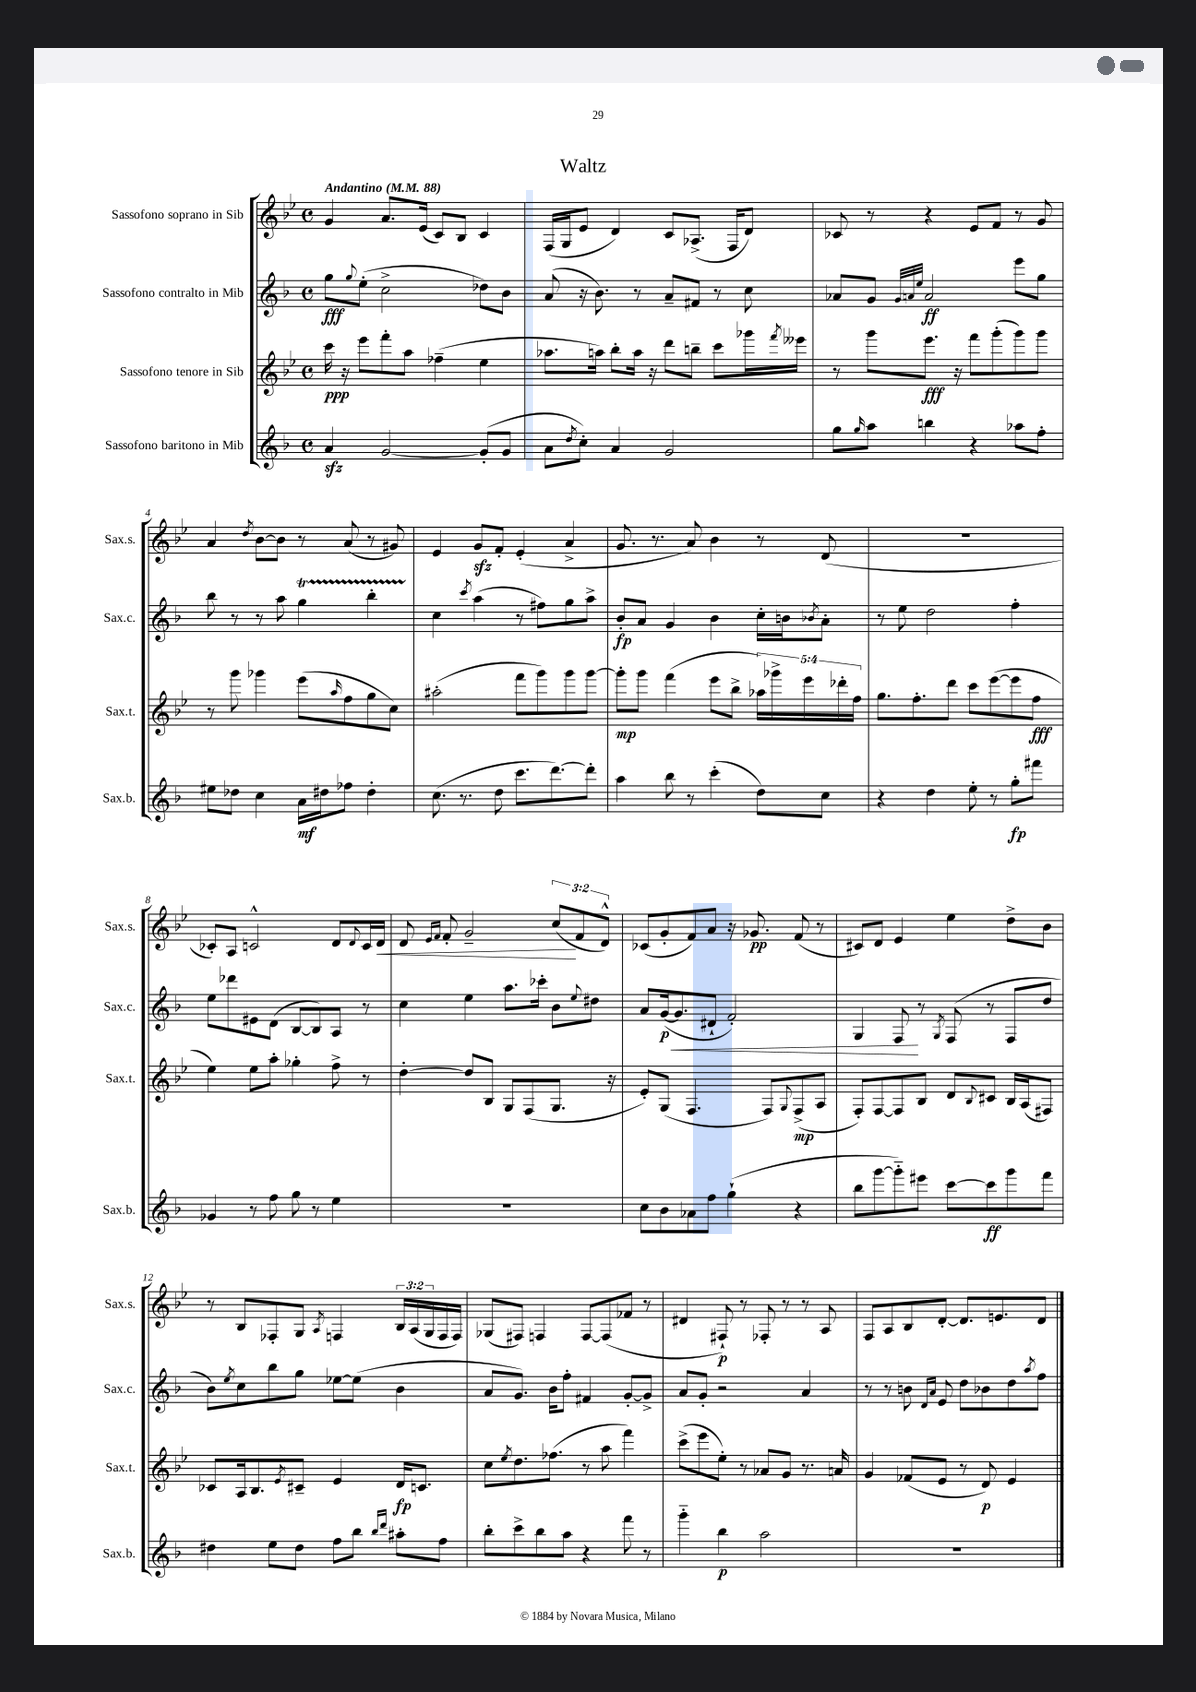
\header { title = "Waltz" }
<<
\new StaffGroup <<
\new Staff = "s0" \with { instrumentName = "Sassofono soprano in Sib" shortInstrumentName = "Sax.s." } {
    \clef treble \key bes \major \defaultTimeSignature \time 4/4 \override Staff.TupletNumber.text = #tuplet-number::calc-fraction-text \tempo "Andantino" 4 = 88
    g'4 a'8. ees'16( c'8) bes8 c'4 |
    f16( g16 ees'8 d'4) c'8 aes8.->( f16 d'8) |
    ces'8 r8 r4 ees'8 f'8 r8 g'8 |
    a'4 \acciaccatura { d''8 } bes'8~ bes'8 r8 a'8( r8 gis'8) |
    ees'4 g'8\sfz f'8-. ees'4-.( a'4-> |
    g'8. r8. a'8) bes'4 r8 d'8( |
    R1 |
    ces'8-.) a8 c'2-^ d'8 \appoggiatura { d'8 } c'16 d'16\< |
    d'8 \grace { ees'16 f'16 } f'8-. g'2-- \tuplet 3/2 { c''8\!( f'8 d'8-^) } |
    ces'8( g'8-. f'8) a'8 r16 ges'8.\pp f'8( r8 |
    cis'8) d'8 ees'4 ees''4 d''8-> bes'8 |
    r8 bes8 fes8-. g8 \acciaccatura { a8 } f4 \tuplet 3/2 { bes16 a16( g16 } f16 f16) |
    ges8( fis8) f4 f8~ f8( fes'8 r8 |
    dis'4 fis8-!\p) r8 fes8-. r8 r8 a8 |
    f8 a8 bes8 d'8~-. d'8. e'8. d'8 \bar "|." |
}
\new Staff = "s1" \with { instrumentName = "Sassofono contralto in Mib" shortInstrumentName = "Sax.c." } {
    \clef treble \key f \major \defaultTimeSignature \time 4/4
    g''8\fff \appoggiatura { g''8 } e''8-.( c''2-> des''8) bes'8 |
    a'8( r16 bes'8.) r8 a'8-- fis'8 r8 c''8 |
    aes'8 g'8 \grace { g'32 a'32 e''32 } a'2\ff e'''8 g''8 |
    bes''8 r8 r8 a''8 g''4\startTrillSpan bes''4-. |
    c''4\stopTrillSpan \acciaccatura { c'''8 } a''4( r8 fis''8) g''8 a''8-> |
    bes'8-.\fp a'8 g'4 bes'4 c''16-. b'16 \acciaccatura { bes'8 } a'8-. |
    r8 e''8 d''2 f''4-. |
    e''8 des'''8 eis'8 d'8( bes8~ bes8) a8 r8 |
    c''4 e''4 a''8. ces'''16-. bes'8 \appoggiatura { e''8 } dis''8 |
    a'8 g'16~\p\<( g'8. dis'8-! f'2-.) |
    g4 f8\! r8 \acciaccatura { g8 } f8( r8 f8 d''8 |
    bes'8) \acciaccatura { e''8 } c''8 bes''8 g''8 ees''8~ ees''8( bes'4 |
    a'8 g'8.) bes'16 f''8-. fis'4 g'8~-. g'8-> |
    a'8 g'8-. r2 a'4 |
    r8 r8 b'8 \grace { d'16 a'16 } e'8 d''8 bes'8 d''8 \acciaccatura { a''8 } f''8 \bar "|." |
}
\new Staff = "s2" \with { instrumentName = "Sassofono tenore in Sib" shortInstrumentName = "Sax.t." } {
    \clef treble \key bes \major \defaultTimeSignature \time 4/4 \override Staff.TupletNumber.text = #tuplet-number::calc-fraction-text
    c'''16\ppp r16 ees'''8 f'''8-. a''8 fes''4--( ees''4 |
    aes''8. a''16) bes''8-. a''16 r16 d'''8 b''8-- c'''8 ges'''16 \acciaccatura { f'''8 } eeses'''16 |
    r8 g'''8 ees'''8.\fff r16 f'''8 g'''8-.( g'''8) g'''8 |
    r8 g'''8 ges'''4 ees'''8( \grace { a''16 } f''8 g''8 c''8) |
    ais''2-.( f'''8 g'''8) g'''8 g'''8~ |
    g'''8-.\mp g'''8 f'''4( ees'''8 bes''8-> \tuplet 5/4 { aes''16) ges'''16-> ees'''16 des'''16-. f''16 } |
    g''8. f''8.-. d'''8 c'''8 ees'''8~( ees'''8 f''8\fff |
    ees''4) ees''8 a''8-. ges''4-. f''8-> r8 |
    d''4~-. d''8 bes8 g8 f8( g8. r16 |
    ees'8-.) g8( f4. f8) \appoggiatura { g8 } f8->\mp( a8 |
    f8-.) f8~ f8 bes8 d'8 \appoggiatura { bes8 } cis'8 bes16 a16( fis8) |
    ces'8 a16 bes8. \acciaccatura { ees'8 } cis'8-- ees'4 d'16\fp c'8. |
    c''8 \acciaccatura { ees''8 } d''8. fes''8.( r8 a''8 f'''4) |
    c'''8->( ees'''8 ees''8-.) r8 aes'8 g'8 r8. a'16 |
    g'4 fes'8( ees'8 r8 d'8\p) ees'4 \bar "|." |
}
\new Staff = "s3" \with { instrumentName = "Sassofono baritono in Mib" shortInstrumentName = "Sax.b." } {
    \clef treble \key f \major \defaultTimeSignature \time 4/4
    a'4\sfz g'2~ g'8-.( g'8 |
    a'8 \acciaccatura { d''8 } c''8-.) a'4 g'2 |
    g''8 \grace { g''16 } a''8 b''4 r4 aes''8 f''8-. |
    eis''8 des''8 c''4 a'16\mf dis''16 fes''8 dis''4-. |
    c''8.( r8. d''8 c'''8. d'''8.~) d'''8-. |
    a''4 bes''8 r8 c'''4-.( d''8) c''8 |
    r4 d''4 e''8-. r8 g''8-.\fp fis'''8 |
    ges'4 r8 f''8 g''8 r8 e''4 |
    R1 |
    c''8 bes'8 aes'8 f''8 g''4-!( r4 |
    bes''8 g'''8~ g'''8-_) eis'''8 c'''8~ c'''8\ff g'''8 f'''8 |
    dis''4 e''8 dis''8 f''8 bes''8 \grace { bes''16 d'''16 } ais''8-. f''8 |
    bes''8-. c'''8-> bes''8 a''8 r4 f'''8 r8 |
    g'''4-_ bes''4\p a''2 |
    R1 \bar "|." |
}
>>
>>
